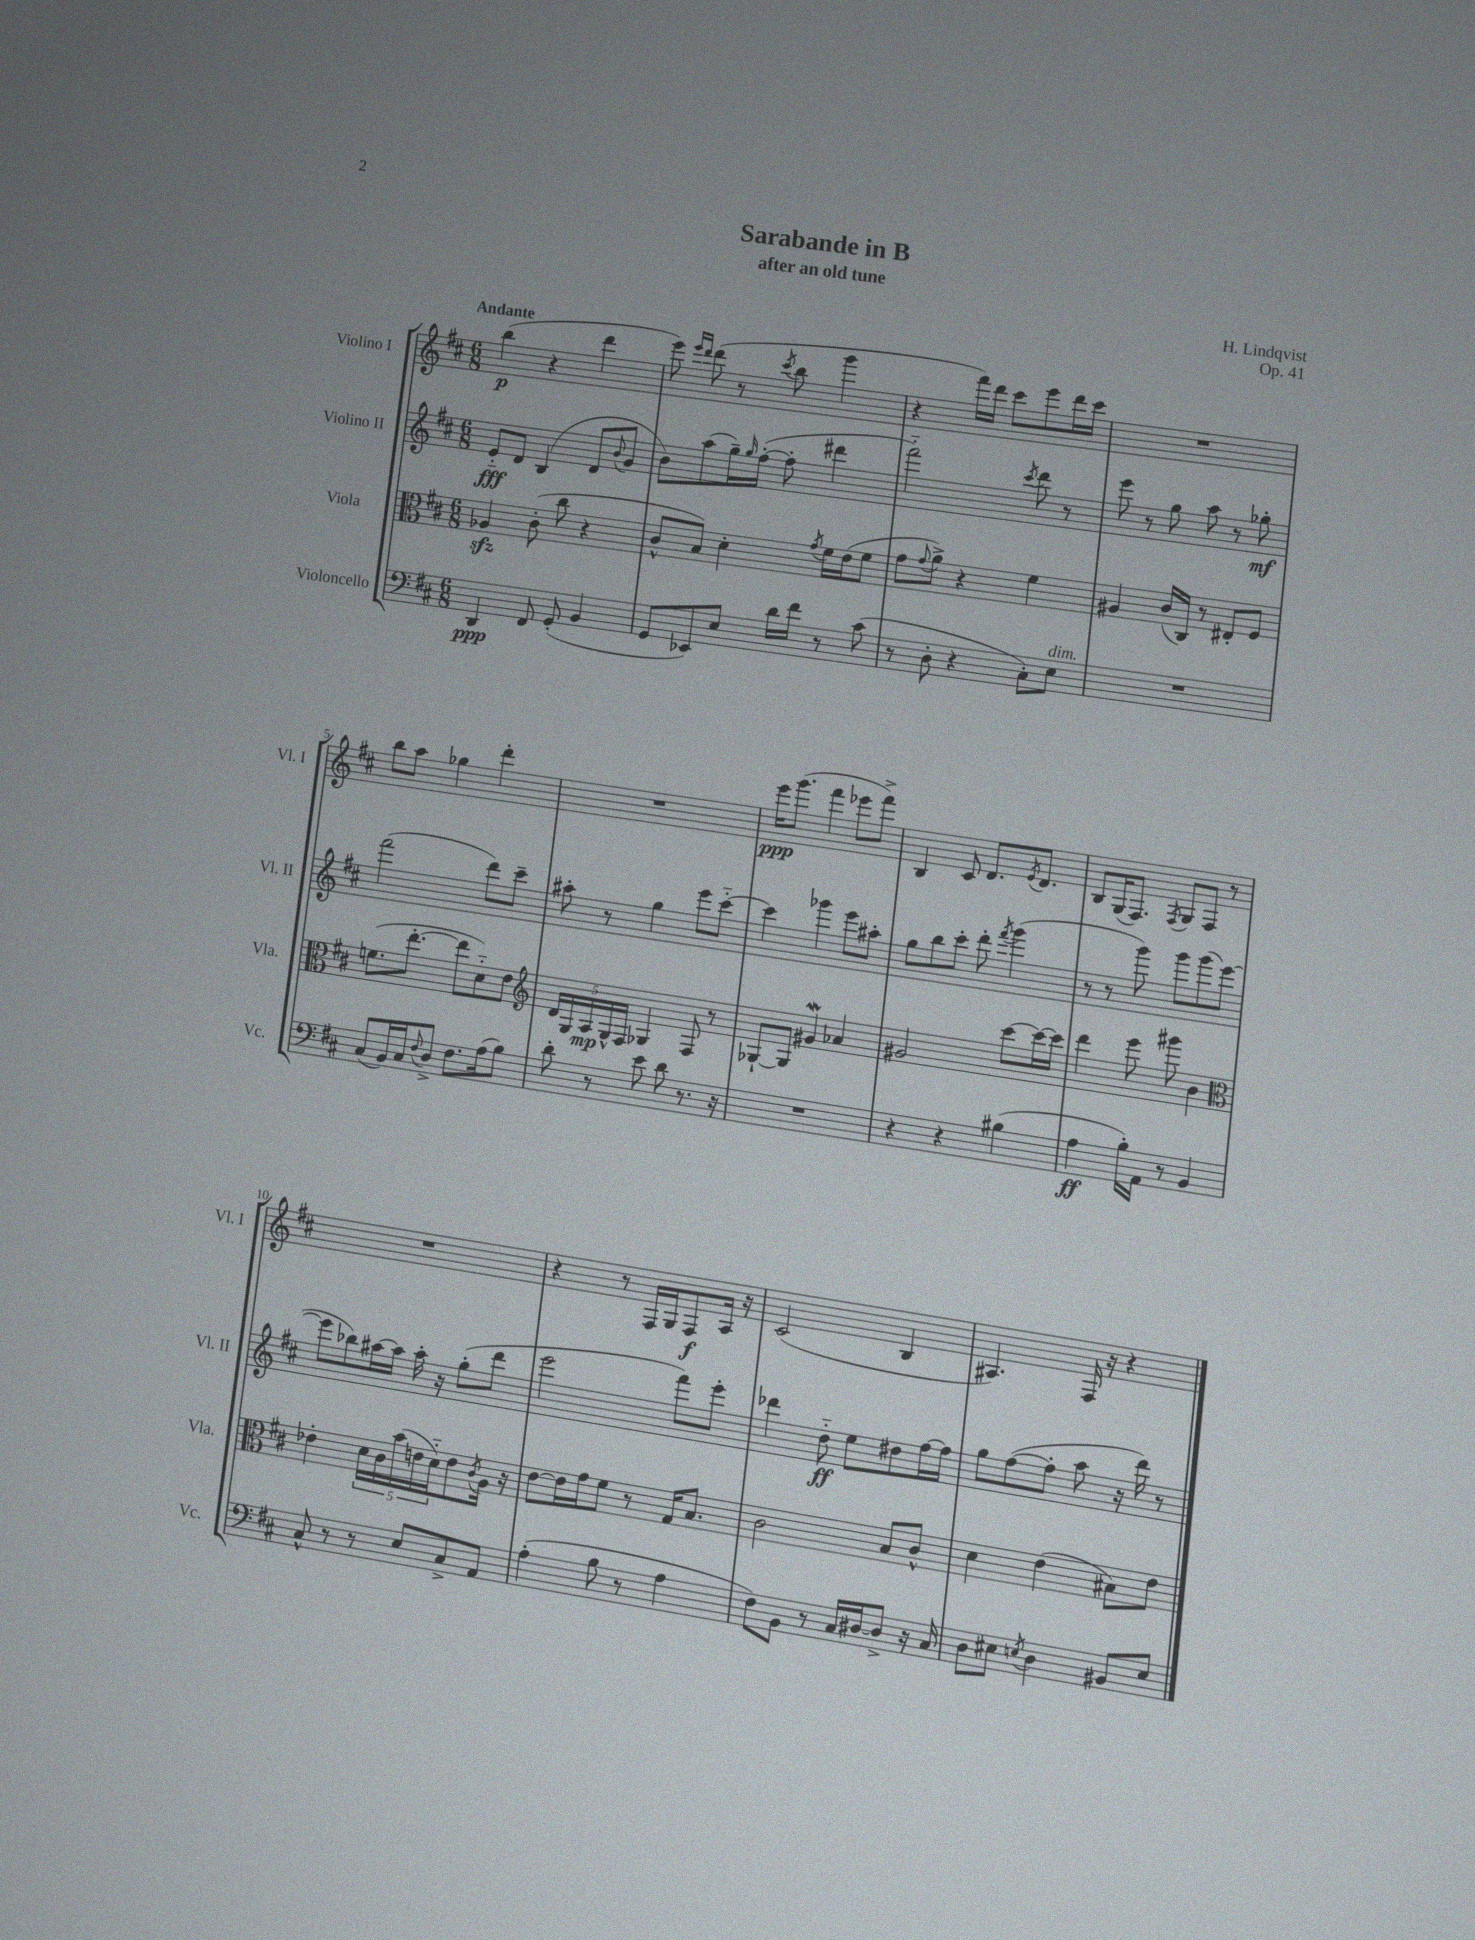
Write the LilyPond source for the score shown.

\header { title = "Sarabande in B" composer = "H. Lindqvist" subtitle = "after an old tune" opus = "Op. 41" }
<<
\new StaffGroup <<
\new Staff = "s0" \with { instrumentName = "Violino I" shortInstrumentName = "Vl. I" } {
    \clef treble \key d \major \numericTimeSignature \time 6/8 \tempo "Andante"
    b''4\p( r4 d'''4 |
    e'''8) \grace { e'''16 d'''16 } d'''8( r8 \acciaccatura { cis'''8 } b''8 g'''4 |
    r4 fis'''16) d'''16 cis'''8 e'''8 d'''16 cis'''16 |
    R2. |
    b''8 a''8 ges''4 d'''4-. |
    R2. |
    e'''16\ppp g'''8.( fis'''4 ees'''8 fis'''8->) |
    b4 cis'8 d'8. \acciaccatura { e'8 } d'8. |
    b8 g16( fis8.) \acciaccatura { fis8 } g8 fis8 r8 |
    R2. |
    r4 r8 fis16 g16 fis8\f a16 r16 |
    cis'2( b4 |
    ais4.) fis16 r16 r4 \bar "|." |
}
\new Staff = "s1" \with { instrumentName = "Violino II" shortInstrumentName = "Vl. II" } {
    \clef treble \key d \major \numericTimeSignature \time 6/8
    e'8-_\fff d'8 b4( d'8 \appoggiatura { b'8 } g'8 |
    b'8) a''8( g''16--) \grace { g''16 } fis''16~-.( fis''8-. dis'''4 |
    fis'''2-_) \acciaccatura { cis'''8 } d'''8 r8 |
    e'''8 r8 g''8 a''8 r8 ges''8-.\mf |
    fis'''2( d'''8) cis'''8-- |
    ais''8-. r8 g''4 e'''8 cis'''8~-_ |
    cis'''4 ges'''4 e'''8 ais''8-. |
    g''8 b''8 cis'''8-. d'''8-. \acciaccatura { fis'''8 } g'''4( |
    r8 r8 g'''8) g'''8 g'''8( e'''8~ |
    e'''8 bes''8) ais''16~ ais''16 ais''16-. r16 g''8-.( d'''8 |
    e'''2 fis'''8) e'''8-. |
    des'''4 d''8-_\ff e''8 dis''8 fis''16~ fis''16 |
    g''8 fis''8~( fis''8-. a''8 r16 d'''16) r8 \bar "|." |
}
\new Staff = "s2" \with { instrumentName = "Viola" shortInstrumentName = "Vla." } {
    \clef alto \key d \major \numericTimeSignature \time 6/8
    aes4\sfz cis'8-.( cis''8 r4 |
    cis'8-^ b8) d'4-. \acciaccatura { g'8 } fis'16 e'16( fis'8 |
    g'8 \appoggiatura { g'8 } a'8->) r4 fis'4 |
    ais4 cis'16( cis16) r8 eis8-. fis8 |
    f'8.( e''8.~-. e''8 d'8-_) e'8 |
    \clef treble \tuplet 5/4 { d'16 g16 a16\mp g16-^ fis16 } ges4 fis8 r8 |
    ges8~-! ges8 gis'4\mordent aes'4 |
    gis'2 cis'''8~ cis'''16~ cis'''16 |
    d'''4 e'''8 gis'''8 b'4 |
    \clef alto ees'4-. \tuplet 5/4 { d'16 cis'16 b'16( e'16 d'16-_) } e'8 \acciaccatura { cis'8 } a16 r16 |
    e'8~ e'16 g'16 fis'8 r8 g16 b8. |
    cis'2 b8 cis'8-^ |
    d'4 e'4( bis8) e'8 \bar "|." |
}
\new Staff = "s3" \with { instrumentName = "Violoncello" shortInstrumentName = "Vc." } {
    \clef bass \key d \major \numericTimeSignature \time 6/8
    d,4\ppp fis,8 g,8-.( b,4 |
    g,8 ees,8) e8 d'16 fis'16 r8 cis'8( |
    r8 d8-. r4 cis8-.) e8^\markup { \italic "dim." } |
    R2. |
    cis8( b,16) cis16 \appoggiatura { fis8 } d8-> fis8. a16( b8) |
    d'8-. r8 e'8 d'8 r8. r16 |
    R2. |
    r4 r4 bis4( |
    a4\ff b16-.) a,16 r8 b,4 |
    cis8-^ r8 r8 e8 cis8-> a,8 |
    a4-.( b8 r8 a4 |
    fis8) b,8 r8 cis16 dis16~ dis8-> r16 cis16 |
    d8 eis8 \acciaccatura { e8 } d4 bis,8 e8 \bar "|." |
}
>>
>>
